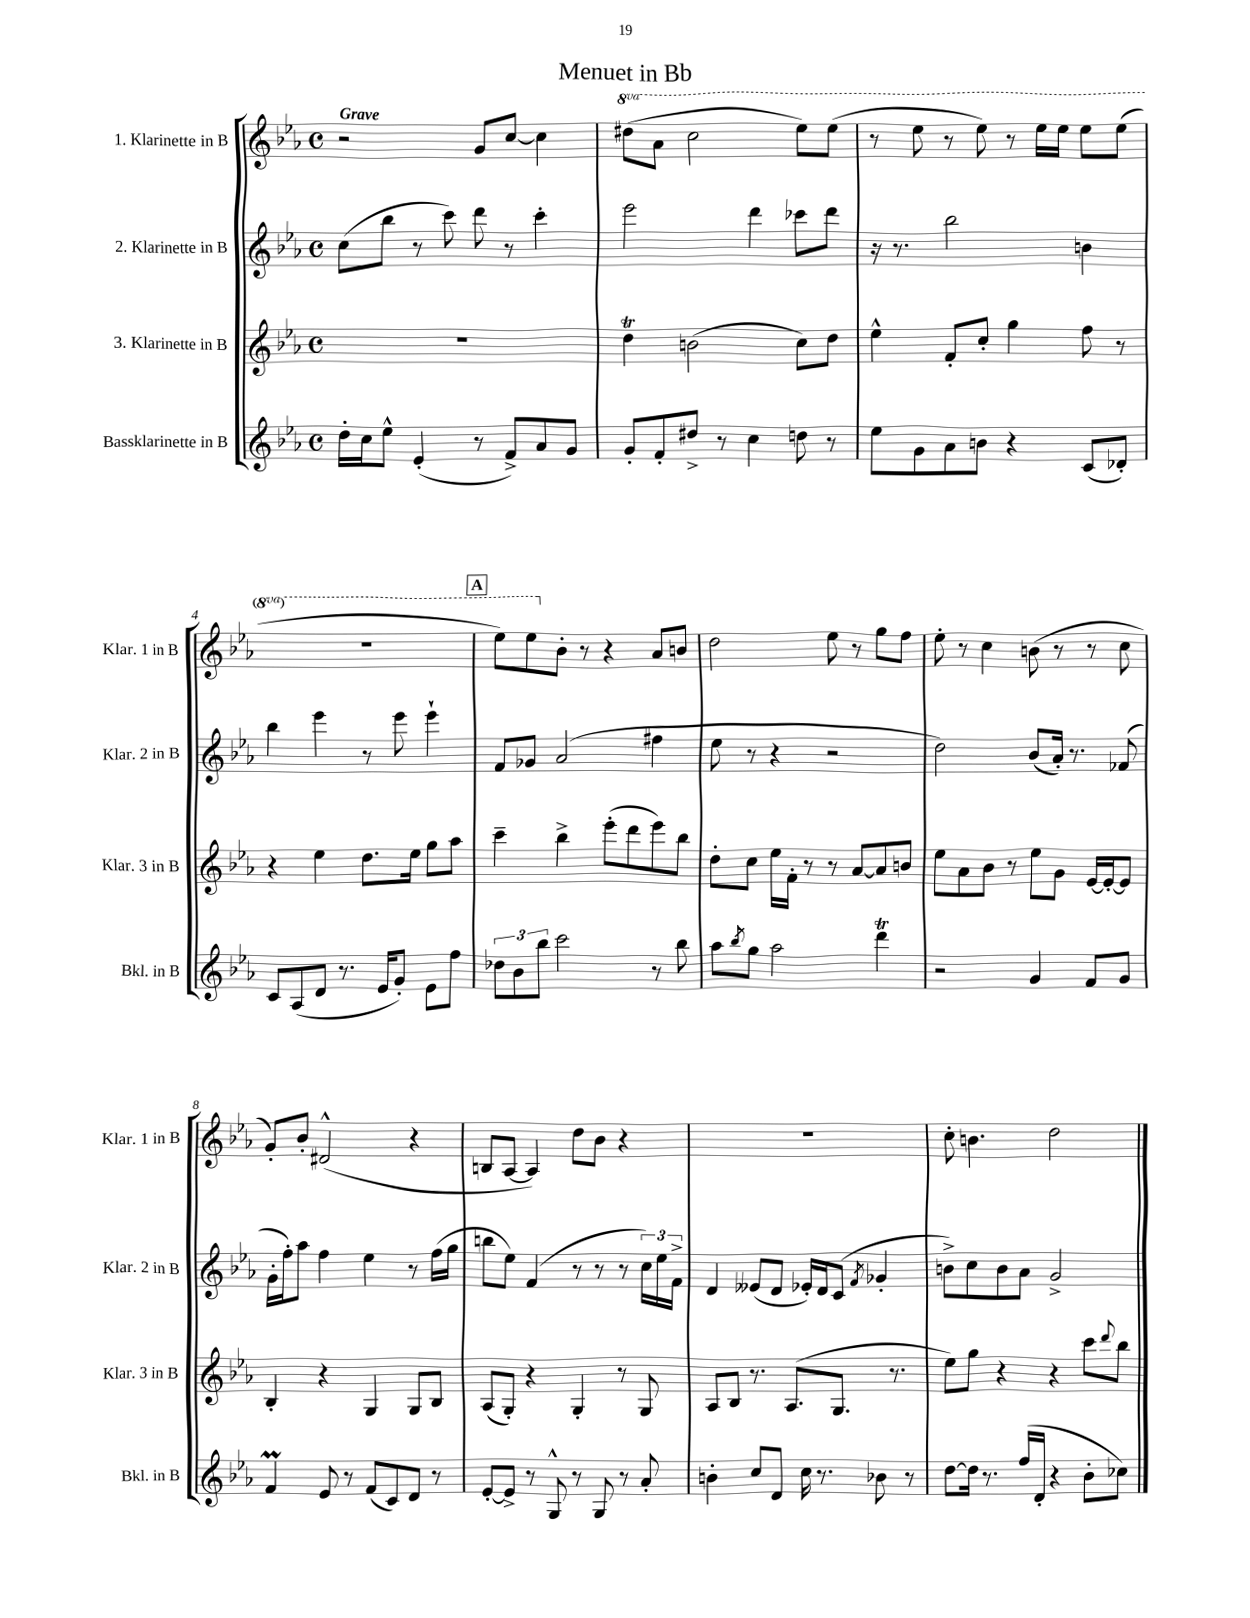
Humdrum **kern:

**kern	**kern	**kern	**kern
*staff4	*staff3	*staff2	*staff1
*clefG2	*clefG2	*clefG2	*clefG2
*k[b-e-a-]	*k[b-e-a-]	*k[b-e-a-]	*k[b-e-a-]
*M4/4	*M4/4	*M4/4	*M4/4
*met(c)	*met(c)	*met(c)	*met(c)
16dd'	1r	(8cc	2r
16cc	.	.	.
8ee-^^	.	8bb-	.
(4e-'	.	8r	.
.	.	8ccc)	.
8r	.	8ddd	8g
8f^)	.	8r	[8cc
8a-	.	4ccc'	4cc]
8g	.	.	.
=	=	=	=
8g'	4dd	2eee-	(8ddd#
8f'	.	.	8aa-
8dd#^	(2b	.	2ccc
8r	.	.	.
4cc	.	4ddd	.
8dd	8cc)	8ccc-	8eee-)
8r	8dd	8ddd	(8eee-
=	=	=	=
8ee-	4ee-^^	16r	8r
.	.	8.r	.
8g	.	.	8eee-
8a-	8f'	2bb-	8r
8b	8cc'	.	8eee-)
4r	4gg	.	8r
.	.	.	16eee-
.	.	.	16eee-
(8c	8ff	4b	8eee-
8d-')	8r	.	(8eee-
=	=	=	=
8c	4r	4bb-	1r
(8A-	.	.	.
8d	4ee-	4eee-	.
8.r	.	.	.
.	8.dd	8r	.
16e-	.	.	.
8g')	.	8eee-	.
.	16ee-	.	.
8e-	8gg	4eee-`	.
8ff	8aa-	.	.
=	=	=	=
12dd-	4ccc~	8f	8eee-)
12b-	.	.	.
.	.	8g-	8eee-
12bb-	.	.	.
2ccc	4bb-^	(2a-	8b-'
.	.	.	8r
.	(8eee-'	.	4r
.	8ddd	.	.
8r	8eee-)	4ff#	8a-
8bb-	8bb-	.	8b
=	=	=	=
8aa-	8dd'	8ee-	2dd
8qbb-	.	.	.
8gg	8cc	8r	.
2aa-	16ee-	4r	.
.	16f'	.	.
.	8r	.	.
.	8r	2r	8ee-
.	[8a-	.	8r
4ddd	8a-]	.	8gg
.	8b	.	8ff
=	=	=	=
2r	8ee-	2dd)	8ee-'
.	8a-	.	8r
.	8b-	.	4cc
.	8r	.	.
4g	8ee-	(8b-	(8b
.	8g	16a-')	8r
.	.	8.r	.
8f	[16e-	.	8r
.	16e-'_	.	.
8g	8e-]	(8f-	8cc
=	=	=	=
4f	4B-'	16g'	8g')
.	.	16ff')	.
.	.	8aa-	8b-'
8e-	4r	4ff	(2d#^^
8r	.	.	.
(8f	4G	4ee-	.
8c)	.	.	.
8d	8G	8r	4r
8r	8B-	(16ff	.
.	.	16gg	.
=	=	=	=
[8e-'	(8A-	8bb	8B
8e-^]	8G')	8ee-)	[8A-
8r	4r	(4f	4A-])
8G^^	.	.	.
8r	4G'	8r	8dd
8G	.	8r	8b-
8r	8r	8r	4r
8a-'	8G	24cc)	.
.	.	24ee-	.
.	.	24f^	.
=	=	=	=
4b'	8A-	4d	1r
.	8B-	.	.
8cc	8.r	(8e--	.
8d	.	8d	.
.	(8.A-	.	.
16cc	.	16e-')	.
8.r	.	16d	.
.	8.G	(8c	.
.	.	8qf	.
8b-	.	4g-'	.
.	8.r	.	.
8r	.	.	.
=	=	=	=
[8dd	8ee-)	8b^)	8cc'
16dd]	8gg	8cc	4.b
8.r	.	.	.
.	4r	8b	.
(16ff	.	8a-	.
16d'	.	.	.
4r	4r	2g^	2dd
8b-'	8ccc	.	.
.	8qqddd	.	.
8cc-)	8bb-	.	.
==	==	==	==
*-	*-	*-	*-
